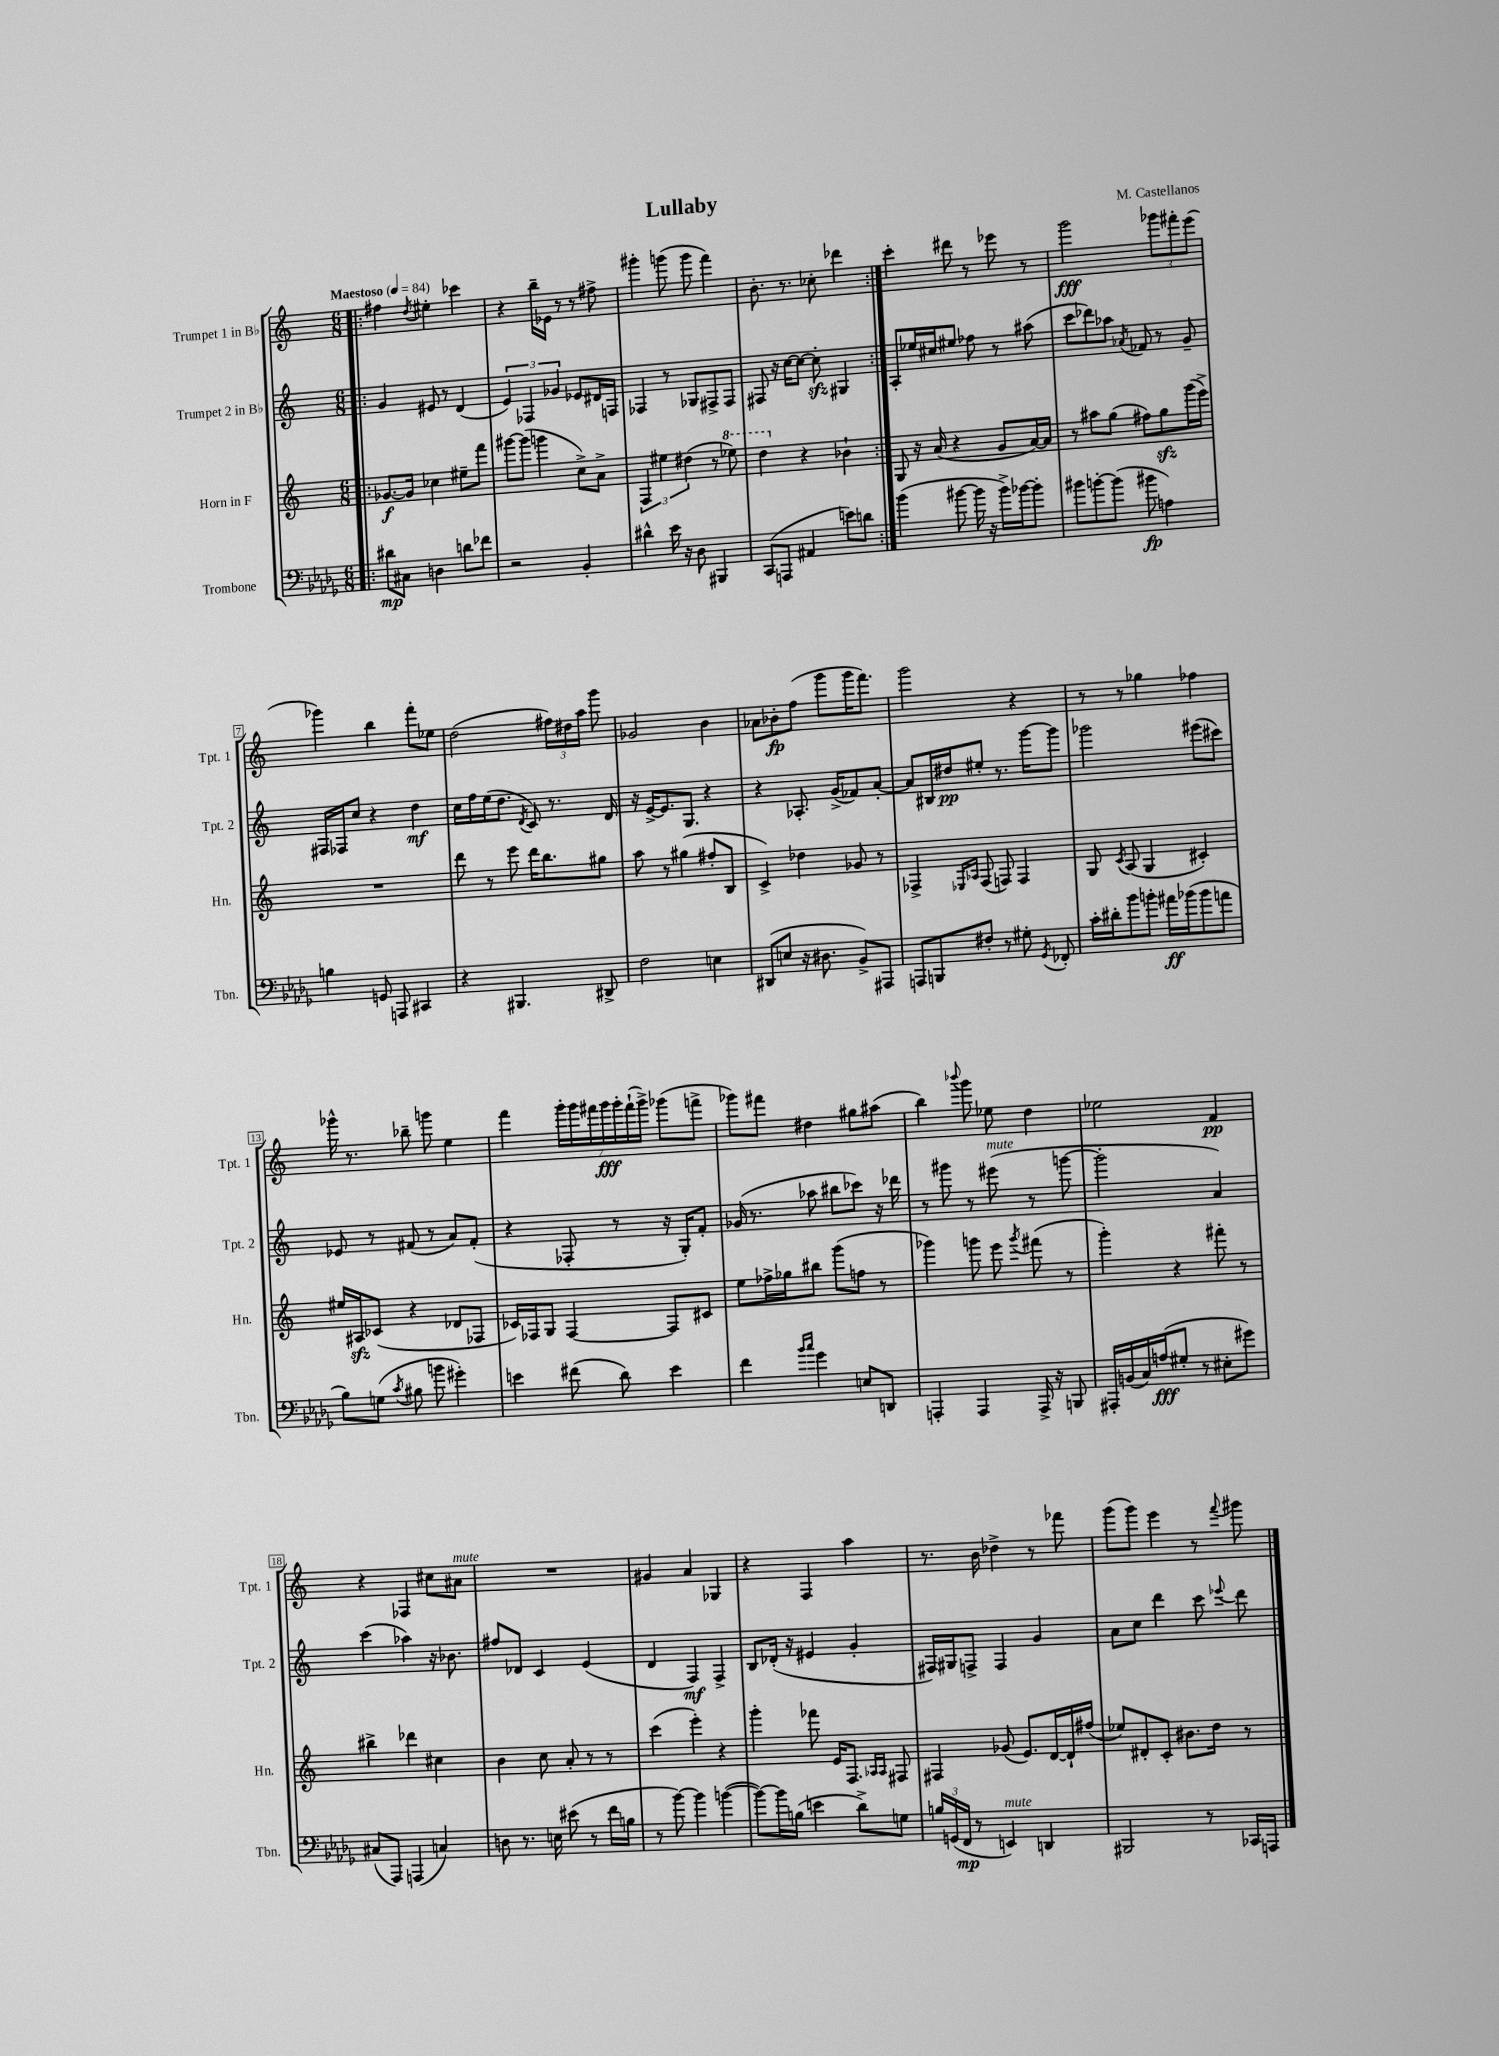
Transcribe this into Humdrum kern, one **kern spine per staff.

**kern	**kern	**kern	**kern
*staff4	*staff3	*staff2	*staff1
*clefF4	*clefG2	*clefG2	*clefG2
*k[b-e-a-d-g-]	*k[]	*k[]	*k[]
*M6/8	*M6/8	*M6/8	*M6/8
*MM84	*MM84	*MM84	*MM84
=!|:	=!|:	=!|:	=!|:
8d#\L	[8.g-/L	4g/	4ff#\
8C#\J	.	.	.
.	16g-/]Jk	.	.
.	.	.	8qdd/
4D\	4cc-\	8e#/	4ee#'\
.	.	8r	.
8d\L	8ee#~\L	(4d/	4ccc-\
8f-\J	8fff\J	.	.
=	=	=	=
2r	[8ggg#\L	6e/)	4r
.	(8ggg#\]J	.	.
.	.	6F-/	.
.	4ggg\	.	16bb~\LL
.	.	.	16e-\JJ
.	.	6g-/	.
.	.	.	8r
4BB-'/	8cc^\L)	8e-/L	8r
.	8a^\J	16d#/L	8ff#^\
.	.	16F/JJ	.
=	=	=	=
4d#^^\	6F/	4F-/	4ggg#'\
.	6ee#\	.	.
16e-\	.	8r	(8ggg\
16r	.	.	.
.	(6dd#\	.	.
8D-\	.	8G-/L	8ggg\
4BBB#/	8r	8F#^/	4fff\)
.	8eee-\)	8F#/J	.
=	=	=	=
(8CC/L	4ddd\	8F#/	8.b'\
8AAA/J	.	16r	.
.	.	[16cc\LK	8.r
4AA#/	4r	8cc\_J	.
.	.	8cc'\]	8cc-'\
8e\L)	4b-`\	4G#/	4ddd-\
8d\J	.	.	.
=:|!	=:|!	=:|!	=:|!
(4b-\	8G/	8A'/L	4ccc'\
.	16r	16ee-/L	.
.	(16a/	16cc#/J	.
[8b#\	4r	8ee#/J	8ddd#\
16b#\]	.	8ff-\	8r
16r	.	.	.
16b#^\LL)	8g/L	8r	8eee-\
[16b-\J	.	.	.
8b-'\]J	[16a/L)	(8aa#\	8r
.	16a/]JJ	.	.
=	=	=	=
8b#\L	8r	8ccc\L	2ggg\
[8b'\	8aa#\L	8ddd-\)	.
(8b\]J	(8gg\J	8aa-\J	.
.	.	8qa-/	.
8b#\	8ff#\L)	8f-/	.
4A\)	8gg\	8r	12ggg-\L
.	.	.	12fff#'\
.	(16ggg\L	8g~/	.
.	.	.	(12eee\J
.	16eee^\JJ)	.	.
=	=	=	=
4B\	2.r	16F#/LL	4ggg-\)
.	.	16F-/J	.
.	.	8cc/J	.
8GG/	.	4r	4bb\
8AAA/	.	.	.
4CC#/	.	4dd\	8fff'\L
.	.	.	8ee-\J
=	=	=	=
4r	8ddd\	16cc\LL	(2dd\
.	.	16ff\	.
.	8r	(16ee\J	.
.	.	8.dd\J	.
4.BBB#/	8eee\	.	.
.	.	8qd/	.
.	16ddd\LK	8c/)	.
.	8.bb\	.	.
.	.	8.r	24ff#\LL)
.	.	.	24dd#\
.	.	.	24aa\JJ
8DD#^/	8gg#\J	.	8ggg\
.	.	16d/	.
=	=	=	=
2F\	8aa\	16r	2g-/
.	.	[16e^/LK	.
.	8r	8.e/]	.
.	(4gg#\	.	.
.	.	8.G/J	.
4E\	8ff#'/L	4r	4b\
.	8B/J	.	.
=	=	=	=
(8DD#/L	4c^/)	4r	8a-\L
8E/J	.	.	8b-'\
16r	4dd-\	8.A-'/	(8ff\J
8.D#\	.	.	.
.	.	.	8ggg\L
.	.	(16g^/LK	.
8BB-^/L)	8g-/	8f-/)	16ggg\K
.	.	.	8.fff\J)
8AAA#/J	8r	[8a'/J	.
=	=	=	=
8AAA/L	4F-^/	8a/]L	2ggg\
8BBB/	.	16B#/L	.
.	.	16dd#/J	.
.	16qqE-/LL	.	.
.	16qqA-/JJ	.	.
8F#'/J	(8F-/	8ee#'/J	.
8r	8F/)	8.r	.
8G#'\	4F/	.	4r
.	.	[16ggg\LK	.
8qGG-/	.	.	.
8FF-'/	.	8ggg\]J	.
=	=	=	=
16c'\LL	8G/	2ggg-\	8r
16d#'\J	.	.	.
.	8qc/	.	.
8b-\	(8A/	.	8r
8b'\J	4G/	.	4gg-\
16a#\LL	.	.	.
(16b-\J	.	.	.
8b-\	4c#'/)	(8eee#\L	4ff-\
8a\J	.	8ccc#\J)	.
=	=	=	=
8B-\L)	16ee#/LL	8e-/	16ggg-^^\
.	16A#/J	.	8.r
(8G\J	(8c-/J	8r	.
8qc/	.	.	.
8B#\	4r	(8f#/	8bb-~\
8b\	.	8r	8ggg\
4g#'\)	8d-/L	8a/L)	4ee\
.	8F-/J	(8f#'/J	.
=	=	=	=
4e\	16c-/LL)	4r	4fff\
.	16F-/J	.	.
.	8G/J	.	.
(8f#\	[4F-/	8F-'/	28ggg'\LL
.	.	.	28ggg\
.	.	.	28fff#\
.	.	.	28ggg\
8d-\)	.	8r	.
.	.	.	28ggg'\
.	.	.	(28fff#`\
.	.	.	28ggg^\JJ)
4e\	8F-/]L	16r	(8ggg-\L
.	.	16G'/LK)	.
.	8c#/J	8f'/J	8fff^\J
=	=	=	=
4f\	8ee\L	(16g-/	8ggg-\L)
.	.	8.r	.
.	16ff-^\L	.	8fff#\J
.	16gg-\J	.	.
16qqb-/LL	.	.	.
16qqcc/JJ	.	.	.
4g-\	8bb#\J	8aa-\	4dd#\
.	(8ggg\L	8bb#\L	.
8E/L	8ff\J	8ccc-\J)	8gg#\L
8DD/J	8r	16r	(8aa#\J
.	.	16ddd-\	.
=	=	=	=
4AAA'/	4ggg-\)	8r	4bb\)
.	.	8ggg#\	.
.	.	.	8qqbbb-/
4AAA/	8ggg\	8r	8ggg\
.	8eee\	(8eee#\	8ee-\
.	8qggg/	.	.
16AAA^/	(8fff#\	8r	4dd\
16r	.	.	.
8BBB/	8r	[8ggg\	.
=	=	=	=
16AAA#'/LL	4ggg'\)	2ggg'\]	2ee-\
(16BB/	.	.	.
16C/)	.	.	.
(16A/J	.	.	.
8G#'/J	4r	.	.
8r	.	.	.
8E#'\L	8fff#'\	4a/)	4f/
8g#\J)	8r	.	.
=	=	=	=
(8C#/L	4bb#^\	(4ccc\	4r
8AAA-/J)	.	.	.
(4AAA/	4ddd-\	4aa-\)	4F-/
4C/)	4cc#\	16r	8cc#\L
.	.	8.b-\	.
.	.	.	8a#\J
=	=	=	=
8D\	4b\	8ff#/L	2.r
8.r	.	8d-/J	.
.	8cc\	4c/	.
16E\	.	.	.
(8e#\	8a'/	.	.
8r	8r	(4e/	.
16f\LL	8r	.	.
16B\JJ	.	.	.
=	=	=	=
8r	(4ccc\	4d/	4g#/
[8b-\)	.	.	.
4b-\]	4eee'\)	4F/)	4a/
([4b\	4r	4F^/	4G-/
=	=	=	=
8b\_L)	4ggg'\	8B/L	4r
16b\]L	.	(16d-'/Jk	.
(16B\JJ	.	16r	.
4e\	8fff-\	4e#/	4F/
.	16e/LK	.	.
.	8.F/J	.	.
8d-^\L)	.	4g'/	4aa\
.	16qqA-/LL	.	.
.	16qqA-/JJ	.	.
8G\J	8F#/	.	.
=	=	=	=
24B/LL	4F#/	16F#/LL)	8.r
(24GG/	.	.	.
.	.	16G#/J	.
24FF/JJ	.	.	.
8r	.	8F^/J	.
.	.	.	16b\
4EE/)	(8g-/	4F/	4dd-^\
.	8.e/L)	.	.
4DD/	.	4g/	8r
.	[16d/L	.	.
.	16d`/]	.	8fff-\
.	(16ff#/JJ	.	.
=	=	=	=
2BBB#/	8ee-/L)	8a\L	(8ggg\L
.	8d#'/	8cc\J	8ggg\J)
.	8c'/J	4ddd\	4eee\
.	8.b#\L	.	.
8r	.	8ccc\	8r
.	16dd\Jk	.	.
.	.	8qqeee-/	8qqfff/
16CC-/LL	8r	8ddd\	8ggg#\
16AAA/JJ	.	.	.
==	==	==	==
*-	*-	*-	*-
